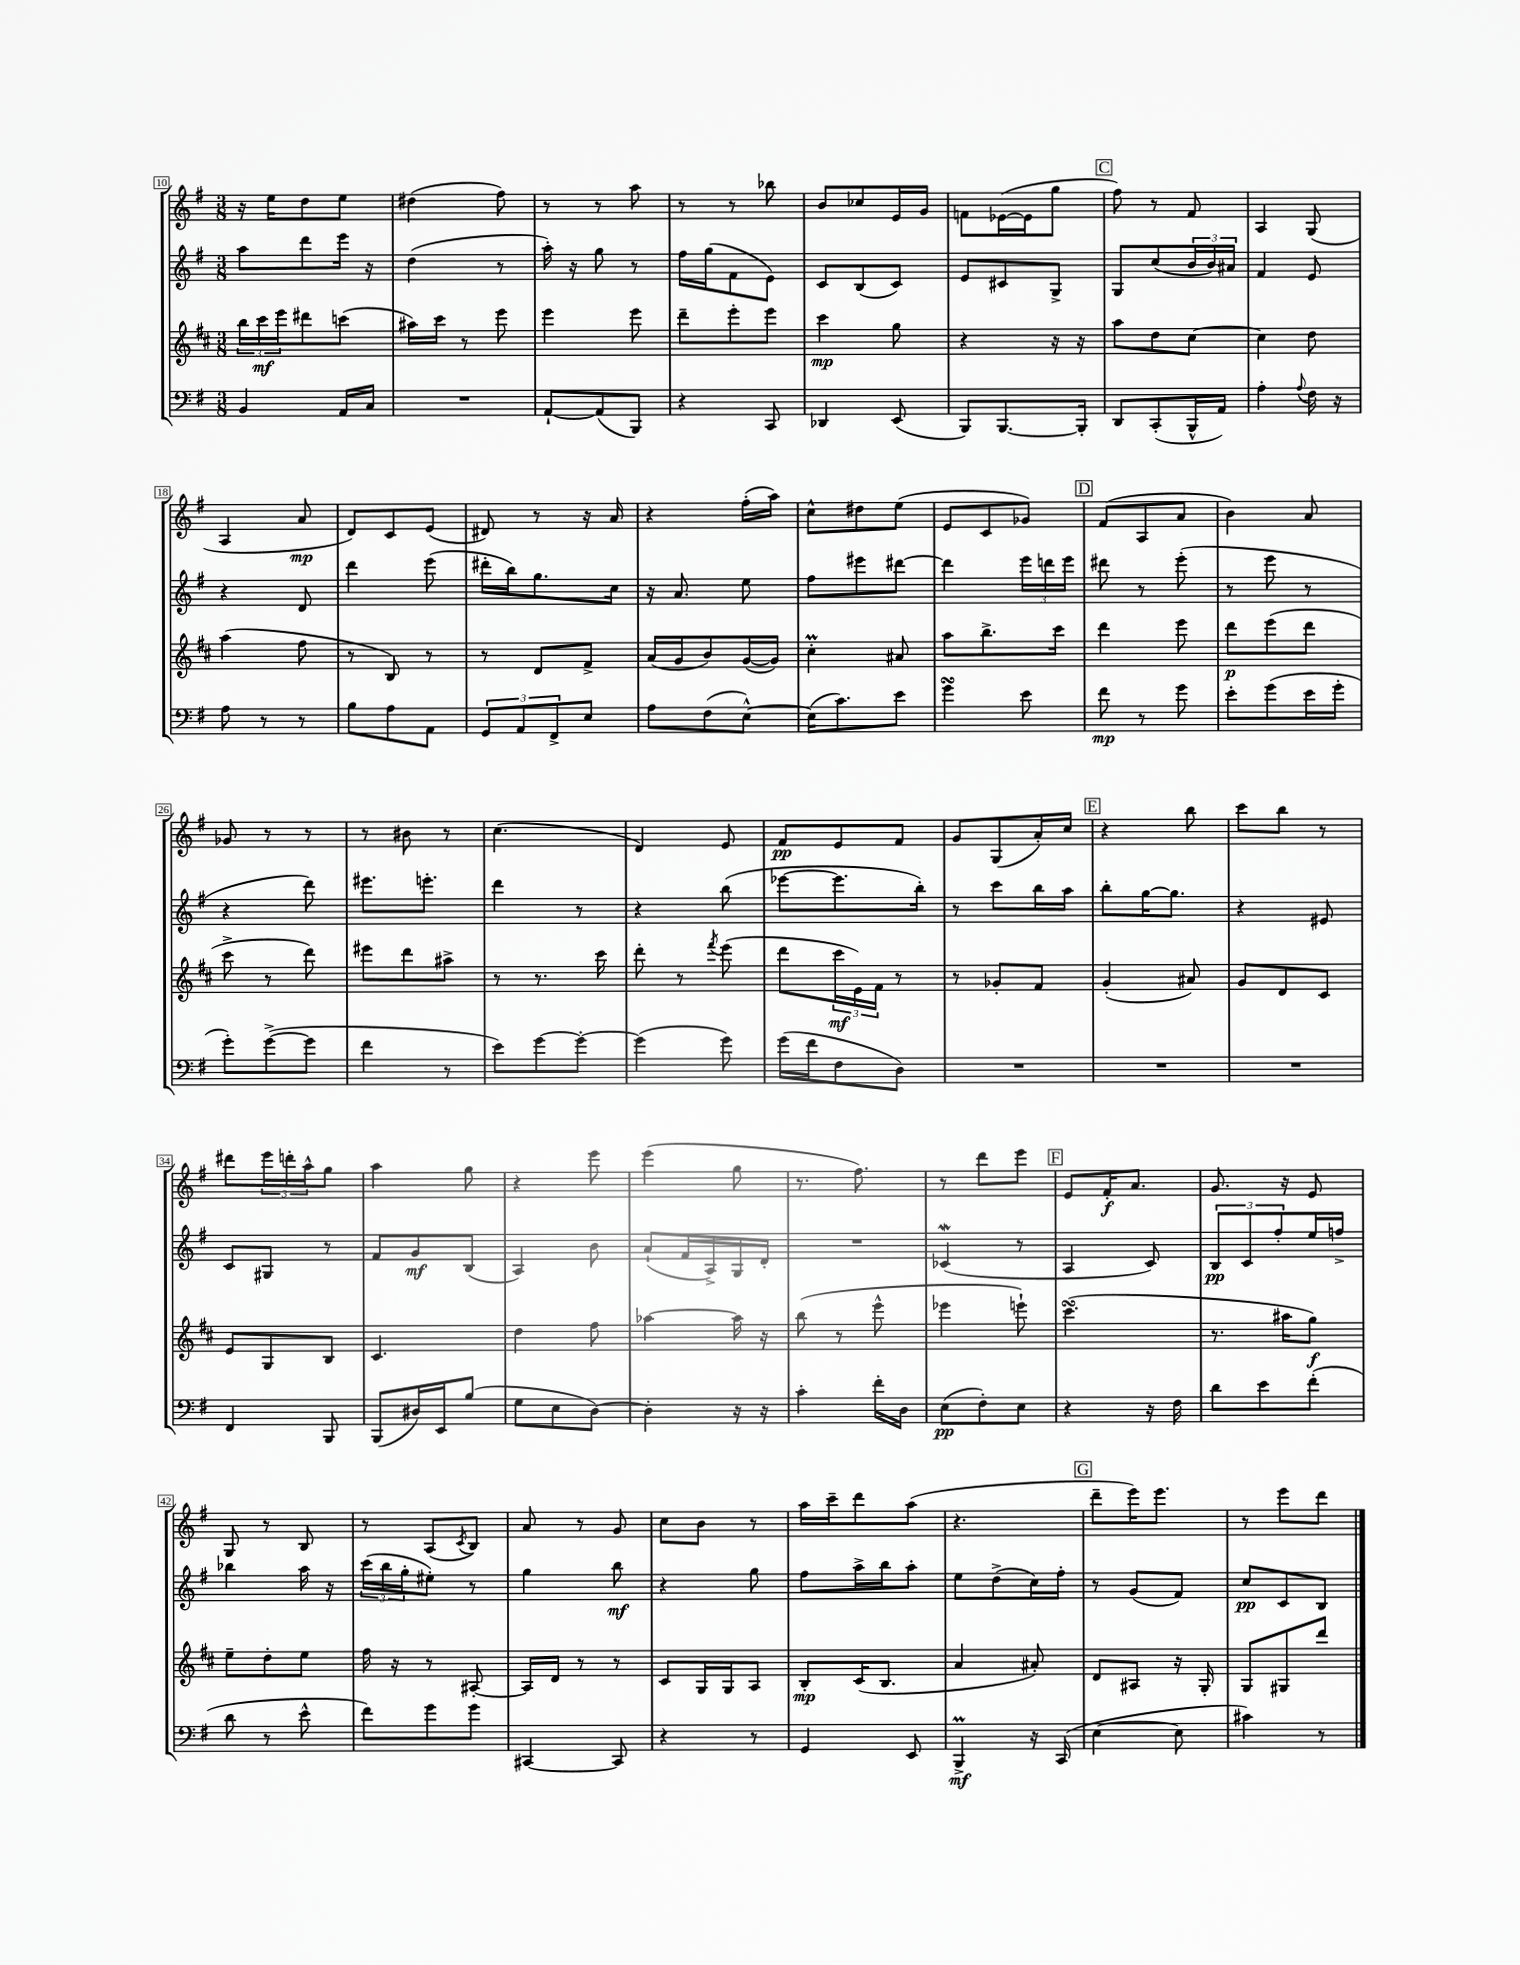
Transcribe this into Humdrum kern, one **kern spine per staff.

**kern	**kern	**kern	**kern
*staff4	*staff3	*staff2	*staff1
*clefF4	*clefG2	*clefG2	*clefG2
*k[f#]	*k[f#c#]	*k[f#]	*k[f#]
*M3/8	*M3/8	*M3/8	*M3/8
4BB	24bb	8aa	16r
.	24ccc#	.	.
.	.	.	16ee
.	24eee	.	.
.	8ddd#	8ddd	8dd
16AA	(8ccc	16eee	8ee
16C	.	16r	.
=	=	=	=
4.r	16aa#)	(4dd	(4dd#
.	16ccc#	.	.
.	8r	.	.
.	8eee	8r	8ff#)
=	=	=	=
[8AA`	4eee	16aa')	8r
.	.	16r	.
(8AA]	.	8gg	8r
8BBB)	8eee	8r	8aa
=	=	=	=
4r	8ddd~	16ff#	8r
.	.	(16gg	.
.	8eee'	8f#	8r
8CC	8eee	8e)	8bb-
=	=	=	=
4DD-	4ccc#	8c	8b
.	.	(8B	8cc-
(8EE	8gg	8c)	16e
.	.	.	16g
=	=	=	=
8BBB)	4r	8e	8f
[8.BBB	.	8c#	([16e-
.	.	.	16e-]
.	16r	8G^	8gg
16BBB']	16r	.	.
=	=	=	=
8DD	8aa	8G	8ff#)
(8CC'	8dd	(8cc	8r
16BBB^^	[8cc#	24b	8f#
.	.	24b)	.
16AA)	.	.	.
.	.	24a#	.
=	=	=	=
4A'	4cc#]	4f#	4A
8qqA	.	.	.
16F#	8dd	8e	(8G
16r	.	.	.
=	=	=	=
8A	(4aa	4r	4A
8r	.	.	.
8r	8ff#	8d	8a
=	=	=	=
8B	8r	4ddd	8d)
8A	8B)	.	8c
8AA	8r	(8eee	(8e
=	=	=	=
12GG	8r	16ddd#'	8d#)
.	.	16bb)	.
12AA	.	.	.
.	8d	8.gg	8r
12FF#^	.	.	.
8E	8f#^	.	16r
.	.	16cc	16a
=	=	=	=
8A	(16a	16r	4r
.	16g	8.a	.
(8F#	8b)	.	.
[8E^^)	([16g	8ee	(16ff#'
.	16g])	.	16aa)
=	=	=	=
(16E]	4cc#'	8ff#	8cc^^
8.c)	.	.	.
.	.	8eee#	8dd#
8e	8a#	[8ddd#	(8ee
=	=	=	=
4g	8aa	4ddd#]	8e
.	8.bb^	.	8c
8e	.	24eee	8g-)
.	.	24ddd	.
.	16ccc#	.	.
.	.	24eee	.
=	=	=	=
8f#	4ddd	8ddd#	(8f#
8r	.	8r	8A
8g	8eee	(8eee'	8a
=	=	=	=
8e'	8ddd	8r	4b)
(8g	(8eee	8eee	.
16e	8ddd	8r	8a
16g'	.	.	.
=	=	=	=
8g')	8ccc#^	4r	8g-
([8g^	8r	.	8r
8g]	8ddd)	8ddd)	8r
=	=	=	=
4f#	8eee#	8.eee#	8r
.	8ddd	.	8b#
.	.	8.eee'	.
8r	8aa#^	.	8r
=	=	=	=
8e)	8r	4ddd	(4.cc
[8g	8.r	.	.
8g'_	.	8r	.
.	16ccc#	.	.
=	=	=	=
(4g]	8ddd'	4r	4d)
.	8r	.	.
.	8qfff#	.	.
8g)	(8eee	(8bb	8e
=	=	=	=
(16g	8ddd	[8eee-	8f#
16f#	.	.	.
8F#	24ccc#	8.eee-]	8e
.	24e)	.	.
.	24f#	.	.
8D)	8r	.	8f#
.	.	16bb')	.
=	=	=	=
4.r	8r	8r	8g
.	8g-'	8ccc	(8G
.	8f#	16bb	16a')
.	.	16aa	16cc
=	=	=	=
4.r	(4g'	8bb'	4r
.	.	[16gg	.
.	.	8.gg]	.
.	8a#)	.	8bb
=	=	=	=
4.r	8g	4r	8ccc
.	8d	.	8bb
.	8c#	8e#	8r
=	=	=	=
4FF#	8e	8c	8ddd#
.	8G	8G#	24eee
.	.	.	24ddd'
.	.	.	24aa^^
8BBB	8B	8r	8gg
=	=	=	=
(8BBB	4.c#	8f#	4aa
16D#)	.	8g	.
16EE	.	.	.
(8B	.	(8B	8gg
=	=	=	=
8G	4dd	4A)	4r
8E	.	.	.
[8D)	8ff#	8b	8eee
=	=	=	=
4D']	[4aa-	(8a`	(4eee
.	.	16f#	.
.	.	16A^)	.
16r	16aa-]	16G	8gg
16r	16r	16d'	.
=	=	=	=
4c'	(8bb	4.r	8.r
.	8r	.	.
.	.	.	8.ff#)
16f#'	8eee^^	.	.
16D	.	.	.
=	=	=	=
(8E	4eee-	(4c-	8r
8F#')	.	.	8ddd
8E	8eee`)	8r	8eee
=	=	=	=
4r	(4.ccc#	4A	8e
.	.	.	16f#'
.	.	.	8.a
16r	.	8c)	.
16F#	.	.	.
=	=	=	=
8d	8.r	12B	8.g
.	.	12c	.
8e	.	.	.
.	.	12ff#'	.
.	16aa#	.	16r
(8f#'	8gg)	16ee	8e
.	.	16ff^	.
=	=	=	=
8d	8ee~	4bb-	8G
8r	8dd'	.	8r
8e^^	8ee	16aa	8B
.	.	16r	.
=	=	=	=
8f#)	16ff#	(24ccc	8r
.	.	24bb	.
.	16r	.	.
.	.	24gg'	.
8g	8r	8ee#')	(8A
.	.	.	8qc
8g	[8A#'	8r	8B)
=	=	=	=
[4CC#	16A#]	4gg	8a
.	16d	.	.
.	8r	.	8r
8CC#]	8r	8bb	8g
=	=	=	=
4r	8c#	4r	8cc
.	16G	.	8b
.	16G	.	.
8r	8A	8gg	8r
=	=	=	=
4GG	8B'	8ff#	16aa
.	.	.	16ccc~
.	(16c#	16aa^	8ddd
.	8.B	16bb	.
8EE	.	8aa'	(8aa
=	=	=	=
4BBB^	4a	8ee	4.r
.	.	(8dd^	.
16r	8a#')	16cc)	.
(16CC	.	16ff#'	.
=	=	=	=
[4E	8d	8r	8ddd~
.	8A#	(8g	16eee)
.	.	.	8.eee
8E]	16r	8f#)	.
.	16G'	.	.
=	=	=	=
4c#)	8G	8cc	8r
.	8G#	8c	8eee
8r	8ddd	8B	8ddd
==	==	==	==
*-	*-	*-	*-
